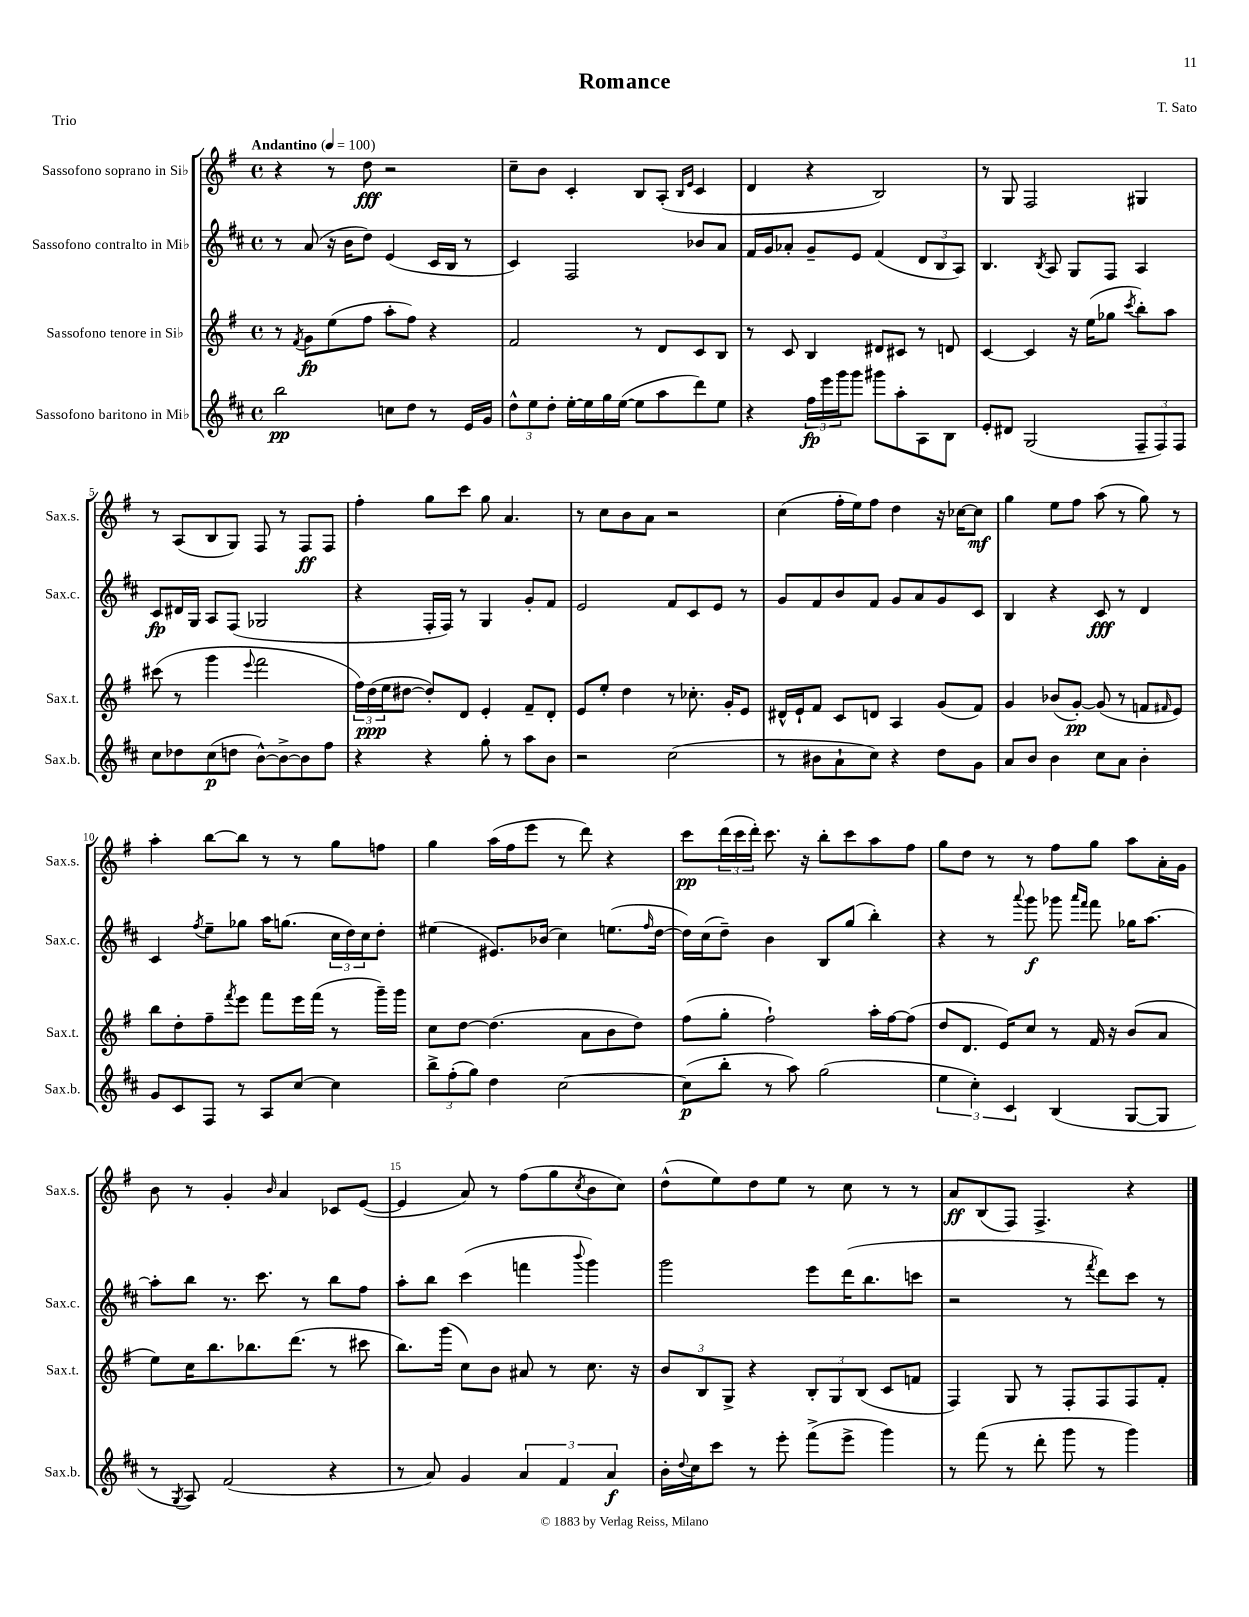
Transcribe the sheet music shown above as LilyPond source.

\header { title = "Romance" composer = "T. Sato" piece = "Trio" }
<<
\new StaffGroup <<
\new Staff = "s0" \with { instrumentName = "Sassofono soprano in Sib" shortInstrumentName = "Sax.s." } {
    \clef treble \key g \major \defaultTimeSignature \time 4/4 \tempo "Andantino" 4 = 100
    r4 r8 d''8\fff r2 |
    c''8-- b'8 c'4-. b8 a8-.( \grace { b16 e'16 } c'4 |
    d'4 r4 b2) |
    r8 g8 fis2 gis4 |
    r8 a8( b8 g8) fis8 r8 fis8\ff fis8 |
    fis''4-. g''8 c'''8 g''8 a'4. |
    r8 c''8 b'8 a'8 r2 |
    c''4( fis''16-. e''16) fis''8 d''4 r16 ces''16~ ces''8\mf |
    g''4 e''8 fis''8 a''8( r8 g''8) r8 |
    a''4-. b''8~ b''8 r8 r8 g''8 f''8 |
    g''4 a''16( fis''16 e'''8 r8 d'''8) r4 |
    c'''8\pp \tuplet 3/2 { d'''16( c'''16 d'''16-.) } c'''8. r16 b''8-. c'''8 a''8 fis''8 |
    g''8 d''8 r8 r8 fis''8 g''8 a''8 a'16-. g'16 |
    b'8 r8 g'4-. \grace { b'16 } a'4 ces'8 e'8~( |
    e'4 a'8) r8 fis''8( g''8 \acciaccatura { c''8 } b'8 c''8) |
    d''8-^( e''8) d''8 e''8 r8 c''8 r8 r8 |
    a'8\ff b8( fis8) fis4.-> r4 \bar "|." |
}
\new Staff = "s1" \with { instrumentName = "Sassofono contralto in Mib" shortInstrumentName = "Sax.c." } {
    \clef treble \key d \major \defaultTimeSignature \time 4/4
    r8 a'8( r16 b'16 d''8) e'4( cis'16 b16 r8 |
    cis'4) fis2 bes'8 a'8 |
    fis'16 g'16 aes'8-. g'8-- e'8 fis'4( \tuplet 3/2 { d'8 b8 a8) } |
    b4. \acciaccatura { b8 } a8 g8 fis8 a4 |
    cis'8\fp dis'16 g16 a8 fis8( ges2 |
    r4 fis16-. fis16) r8 g4 g'8-. fis'8 |
    e'2 fis'8 cis'8 e'8 r8 |
    g'8 fis'8 b'8 fis'8 g'8 a'8 g'8 cis'8 |
    b4 r4 cis'8\fff r8 d'4 |
    cis'4 \acciaccatura { fis''8 } e''8-- ges''8 a''16 g''8.( \tuplet 3/2 { cis''16 d''16) cis''16 } d''8-. |
    eis''4( eis'8.) bes'16( cis''4) e''8.( \grace { fis''16 } d''16~ |
    d''16) cis''16( d''8--) b'4 b8 g''8( b''4-.) |
    r4 r8 \appoggiatura { a'''8 } g'''8\f ges'''8 \grace { a'''16 fis'''16 } fis'''8 ges''16 a''8.~ |
    a''8-. b''8 r8. cis'''8. r8 b''8 fis''8 |
    a''8-. b''8 cis'''4( f'''4 \appoggiatura { b'''8 } g'''4) |
    g'''2 e'''8 d'''16( b''8. c'''8 |
    r2 r8 \acciaccatura { fis'''8 } d'''8) cis'''8 r8 \bar "|." |
}
\new Staff = "s2" \with { instrumentName = "Sassofono tenore in Sib" shortInstrumentName = "Sax.t." } {
    \clef treble \key g \major \defaultTimeSignature \time 4/4
    r8 \acciaccatura { fis'8 } g'8\fp e''8( fis''8 a''8-. fis''8) r4 |
    fis'2 r8 d'8 c'8 b8 |
    r8 c'8 b4 dis'8 cis'8 r8 d'8 |
    c'4~ c'4 r16 e''16( ges''8 \acciaccatura { c'''8 } b''8-.) a''8 |
    cis'''8( r8 g'''4 \appoggiatura { e'''8 } fis'''2 |
    \tuplet 3/2 { fis''16) d''16\ppp( e''16 } dis''8~ dis''8-.) d'8 e'4-. fis'8-- d'8-. |
    e'8 e''8-. d''4 r8 ces''8.-. g'16-. e'8 |
    dis'16-^ e'16-! fis'8 c'8 d'8 a4 g'8( fis'8) |
    g'4 bes'8( g'8~-.\pp) g'8( r8 f'8 \grace { fis'16 } e'8) |
    b''8 d''8-. fis''8-- \acciaccatura { fis'''8 } e'''8 fis'''8 e'''16 fis'''16( r8 g'''16--) g'''16 |
    c''8 d''8~ d''4.( a'8 b'8 d''8) |
    fis''8( g''8-. fis''2-!) a''16-. fis''16~ fis''8( |
    d''8 d'8. e'16) c''8 r8 fis'16 r16 b'8( a'8 |
    e''8) c''16 b''8. bes''8. d'''8.( r8 cis'''8 |
    b''8.) g'''16( c''8) b'8 ais'8 r8 c''8. r16 |
    \tuplet 3/2 { b'8 b8 g8-> } r4 \tuplet 3/2 { b8-. g8 b8( } c'8 f'8 |
    fis4) g8 r8 fis8-. fis8 fis8 fis'8-. \bar "|." |
}
\new Staff = "s3" \with { instrumentName = "Sassofono baritono in Mib" shortInstrumentName = "Sax.b." } {
    \clef treble \key d \major \defaultTimeSignature \time 4/4
    b''2\pp c''8 d''8 r8 e'16 g'16 |
    \tuplet 3/2 { d''8-^ e''8 d''8-. } e''16~-. e''16 g''16 e''16~( e''8 a''8 d'''8) e''8 |
    r4 \tuplet 3/2 { fis''16\fp e'''16 g'''16 } g'''8 gis'''8 a''8-. a8 b8 |
    e'8-. dis'8 g2( \tuplet 3/2 { fis8-- fis8) fis8 } |
    cis''8 des''8 cis''8\p( d''8 b'8~-^) b'8~-> b'8 fis''8 |
    r4 r4 g''8-. r8 a''8 b'8 |
    r2 cis''2( |
    r8 bis'8 a'8-! cis''8) r4 d''8 g'8 |
    a'8 b'8 b'4 cis''8 a'8 b'4-. |
    g'8 cis'8 fis8 r8 a8 cis''8~ cis''4 |
    \tuplet 3/2 { b''8-> fis''8-.( g''8) } d''4 cis''2~ |
    cis''8\p( b''8-. r8 a''8) g''2( |
    \tuplet 3/2 { e''4 cis''4-.) cis'4 } b4( g8~ g8 |
    r8 \acciaccatura { g8 } a8) fis'2( r4 |
    r8 a'8) g'4 \tuplet 3/2 { a'4 fis'4 a'4\f } |
    b'16-. \appoggiatura { d''8 } cis''16 cis'''8 r8 e'''8-. fis'''8->( e'''8-> g'''4) |
    r8 fis'''8( r8 d'''8-. g'''8 r8 g'''4) \bar "|." |
}
>>
>>
\layout { \context { \Score \override BarNumber.break-visibility = ##(#f #t #t) barNumberVisibility = #(every-nth-bar-number-visible 5) } }
